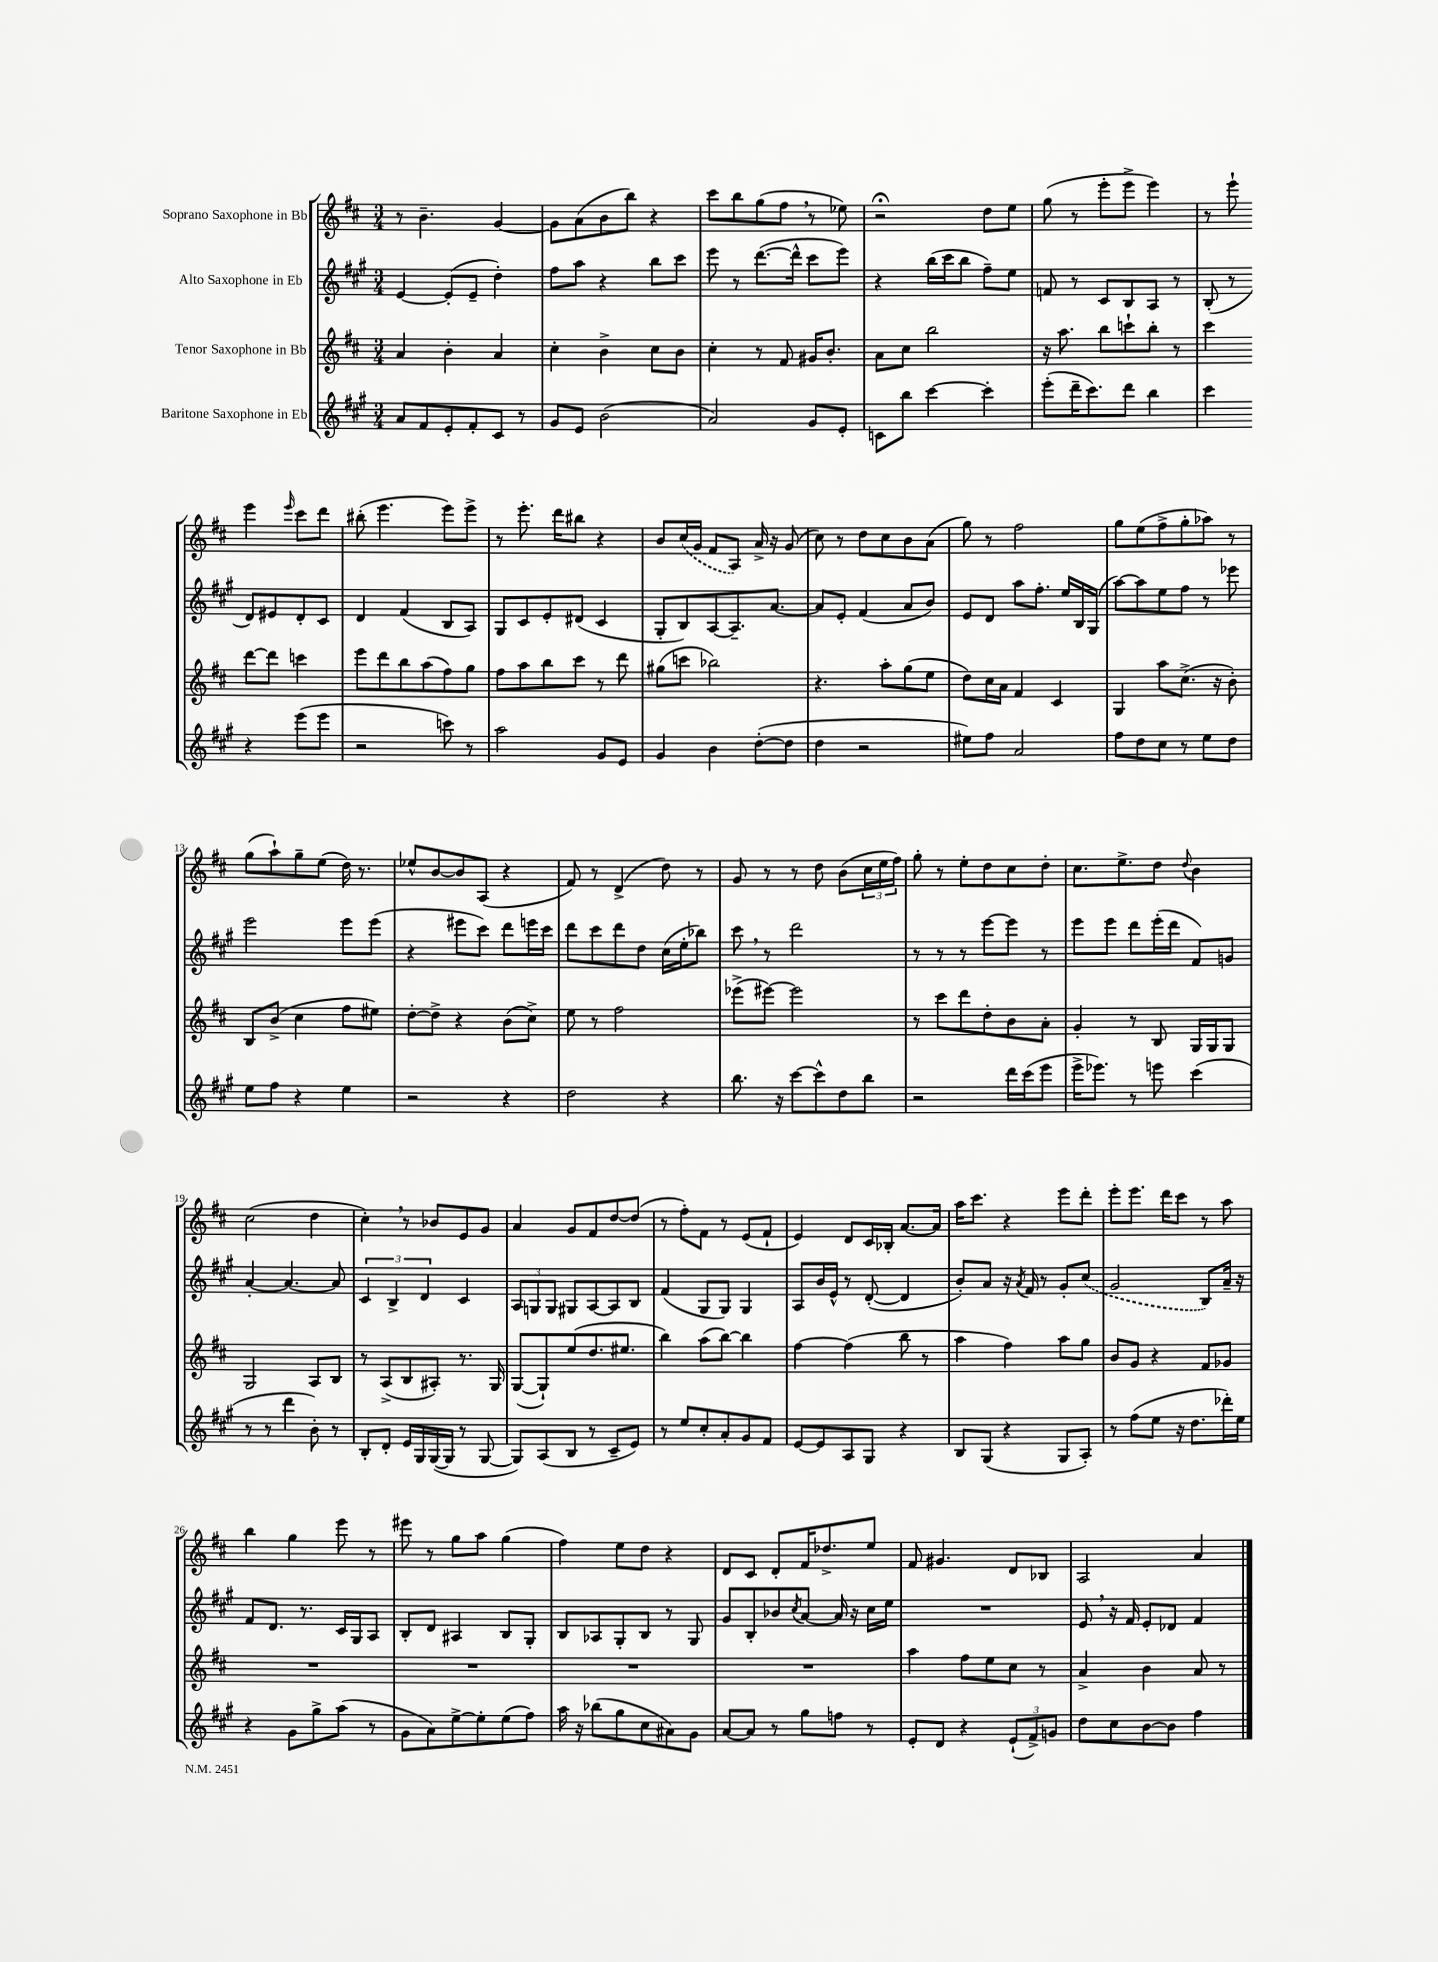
<<
\new StaffGroup <<
\new Staff = "s0" \with { instrumentName = "Soprano Saxophone in Bb" } {
    \clef treble \key d \major \numericTimeSignature \time 3/4
    r8 b'4.-- g'4~ |
    g'8 a'8( b'8 b''8) r4 |
    cis'''8 b''8 g''8( fis''8 \breathe r8 ees''8) |
    r2\fermata d''8 e''8 |
    g''8( r8 e'''8-. e'''8-> e'''4) |
    r8 e'''8-! e'''4 \grace { e'''16 } cis'''8 d'''8 |
    bis''8-.( e'''4. e'''8) e'''8-> |
    r8 e'''8.-. d'''16 bis''8 r4 |
    b'8 \once \slurDashed cis''16( g'16 fis'8 a8) a'16-> r16 g'8( |
    cis''8) r8 d''8 cis''8 b'8 a'8( |
    g''8) r8 fis''2 |
    g''8 e''8( fis''8-> g''8-. aes''8) r8 |
    g''8( a''8-!) g''8-- e''8( d''16) r8. |
    ees''8-^ b'8~ b'8 a8( r4 |
    fis'8) r8 d'4->( d''8) r8 |
    g'8 r8 r8 d''8 b'8( \tuplet 3/2 { cis''16 e''16 fis''16) } |
    g''8-. r8 e''8-. d''8 cis''8 d''8-. |
    cis''8. e''8.-> d''8 \appoggiatura { d''8 } b'4 |
    cis''2( d''4 |
    cis''4-.) \breathe r8 bes'8 e'8 g'8 |
    a'4 g'8 fis'8 d''8~ d''8( |
    r8 fis''8-.) fis'8 r8 e'8( fis'8-! |
    e'4) d'8 cis'16 bes16-. a'8.~ a'16 |
    a''16 cis'''8. r4 e'''8 d'''8-. |
    e'''8-. e'''8. d'''16 cis'''8 r8 a''8 |
    b''4 g''4 e'''8 r8 |
    eis'''8 r8 g''8 a''8 g''4( |
    fis''4) e''8 d''8 r4 |
    d'8 cis'8 d'8-. fis'16 des''8.-> e''8 |
    fis'8 gis'4. d'8 bes8 |
    a2 a'4 \bar "|." |
}
\new Staff = "s1" \with { instrumentName = "Alto Saxophone in Eb" } {
    \clef treble \key a \major \numericTimeSignature \time 3/4
    e'4~ e'8-.( e'8-- d''4-.) |
    fis''8 a''8 r4 b''8 cis'''8 |
    e'''8 r8 d'''8.~( d'''16-^ cis'''8 e'''8) |
    r4 b''16( cis'''16 b''8 fis''8--) e''8 |
    f'8 r8 cis'8 b8 a8 r8 |
    b8-.( r8 d'8) eis'8 d'8-. cis'8 |
    d'4 fis'4( b8 a8) |
    gis8 cis'8 e'8-. dis'8( cis'4 |
    gis8-. b8) a8~ a8.-- a'8.~ |
    a'8 e'8-. fis'4( a'8 b'8) |
    e'8 d'8 a''8 fis''8.-. e''16 b16 gis16( |
    a''8~) a''8 e''8 fis''8 r8 ees'''8 |
    e'''2 e'''8 e'''8( |
    r4 eis'''8 cis'''8) d'''8 e'''16 cis'''16 |
    d'''8 cis'''8 d'''8 d''8 cis''16( e''16-. bes''8) |
    cis'''8 \breathe r8 d'''2 |
    r8 r8 r8 e'''8~ e'''8 r8 |
    e'''8 e'''8 d'''8 e'''16-.( d'''16 fis'8) g'8 |
    a'4~-. a'4.~ a'8 |
    \tuplet 3/2 { cis'4 b4-> d'4 } cis'4 |
    \tuplet 3/2 { a8 g8 g8 } gis8 a8~ a8 b8 |
    fis'4( gis8 gis8) gis4 |
    a8 b'16 e'16-^ r8 d'8~-.( d'4 |
    b'8-.) a'8 r16 \acciaccatura { a'8 } fis'16 r8 gis'8-. \once \slurDashed cis''8( |
    gis'2 b8) a'16-- r16 |
    fis'8 d'8. r8. cis'16 gis16 a8 |
    b8-. d'8 ais4 b8 gis8-. |
    b8 aes8 gis8-. b8 r8 gis8 |
    gis'8 b8-. bes'8 \acciaccatura { cis''8 } a'8~ a'16 r16 cis''16 e''16 |
    R2. |
    e'8 \breathe r16 fis'16 e'8-. des'8 fis'4 \bar "|." |
}
\new Staff = "s2" \with { instrumentName = "Tenor Saxophone in Bb" } {
    \clef treble \key d \major \numericTimeSignature \time 3/4
    a'4 b'4-. a'4 |
    cis''4-. b'4-> cis''8 b'8 |
    cis''4-. r8 fis'8 gis'16 b'8.-. |
    a'8 cis''8 b''2 |
    r16 a''8. b''8 c'''8-! b''8-. r8 |
    cis'''4 d'''8~ d'''8 c'''4 |
    e'''8 d'''8 b''8 a''8( fis''8) g''8 |
    fis''8 a''8 b''8 cis'''8 r8 d'''8 |
    gis''8( c'''8 bes''2) |
    r4. a''8-. g''8( e''8 |
    d''8) cis''16 a'16 fis'4 cis'4 |
    g4 a''8 cis''8.->( r16 b'8-.) |
    b8 b'8->( cis''4 fis''8 eis''8) |
    d''8~-. d''8-> r4 b'8( cis''8->) |
    e''8 r8 fis''2 |
    ees'''8->( eis'''8~) eis'''2 |
    r8 cis'''8 d'''8 d''8-. b'8 a'8-. |
    g'4-. r8 b8 g16 g16 g8 |
    g2 a8 b8 |
    r8 a8->( b8 ais8-.) r8. g16 |
    g8~( g8-!) e''8( d''8. eis''8. |
    b''4) a''8( b''8~) b''4 |
    fis''4~ fis''4( b''8 r8 |
    a''4 fis''4) a''8 g''8 |
    b'8 g'8 r4 fis'8 ges'8 |
    R2. |
    R2. |
    R2. |
    R2. |
    a''4 fis''8 e''8 cis''8 r8 |
    a'4-> b'4 a'8 r8 \bar "|." |
}
\new Staff = "s3" \with { instrumentName = "Baritone Saxophone in Eb" } {
    \clef treble \key a \major \numericTimeSignature \time 3/4
    a'8 fis'8 e'8-. fis'8-. cis'8 r8 |
    gis'8 e'8 b'2( |
    a'2) gis'8 e'8-. |
    c'8 b''8 cis'''4~ cis'''4-. |
    e'''8-.( d'''16-- cis'''8.) d'''8 b''4 |
    cis'''4 r4 e'''8( e'''8 |
    r2 c'''8) r8 |
    a''2 gis'8 e'8 |
    gis'4 b'4 d''8~-.( d''8 |
    d''4 r2 |
    eis''8) fis''8 a'2 |
    fis''8 d''8 cis''8 r8 e''8 d''8 |
    e''8 fis''8 r4 e''4 |
    r2 r4 |
    d''2 r4 |
    b''8. r16 cis'''8~ cis'''8-^ d''8 b''8 |
    r2 d'''16 cis'''16( e'''8 |
    e'''16-> ees'''8.) r8 e'''8 cis'''4( |
    r8 r8 d'''4 b'8-.) r8 |
    b8-. d'8-. e'16 gis16 gis16~( gis16 r8 gis8~ |
    gis8) a8( b8 r8 cis'8-- e'8) |
    r8 e''8 cis''8-. a'8-. gis'8 fis'8 |
    e'8~ e'8 a8 gis8 r4 |
    b8 gis8( r4 gis8 a8-.) |
    r8 fis''8( e''8 r16 d''8. des'''16-.) e''16 |
    r4 gis'8 gis''8-> a''8( r8 |
    gis'8 a'8) e''8~-> e''8-. e''8( fis''8) |
    a''16 r16 bes''8( gis''8 cis''8 ais'8) gis'8 |
    a'8~ a'8 r8 gis''8 f''8 r8 |
    e'8-. d'8 r4 \tuplet 3/2 { e'8-!( fis'8->) g'8 } |
    d''8 cis''8 b'8~ b'8 fis''4 \bar "|." |
}
>>
>>
